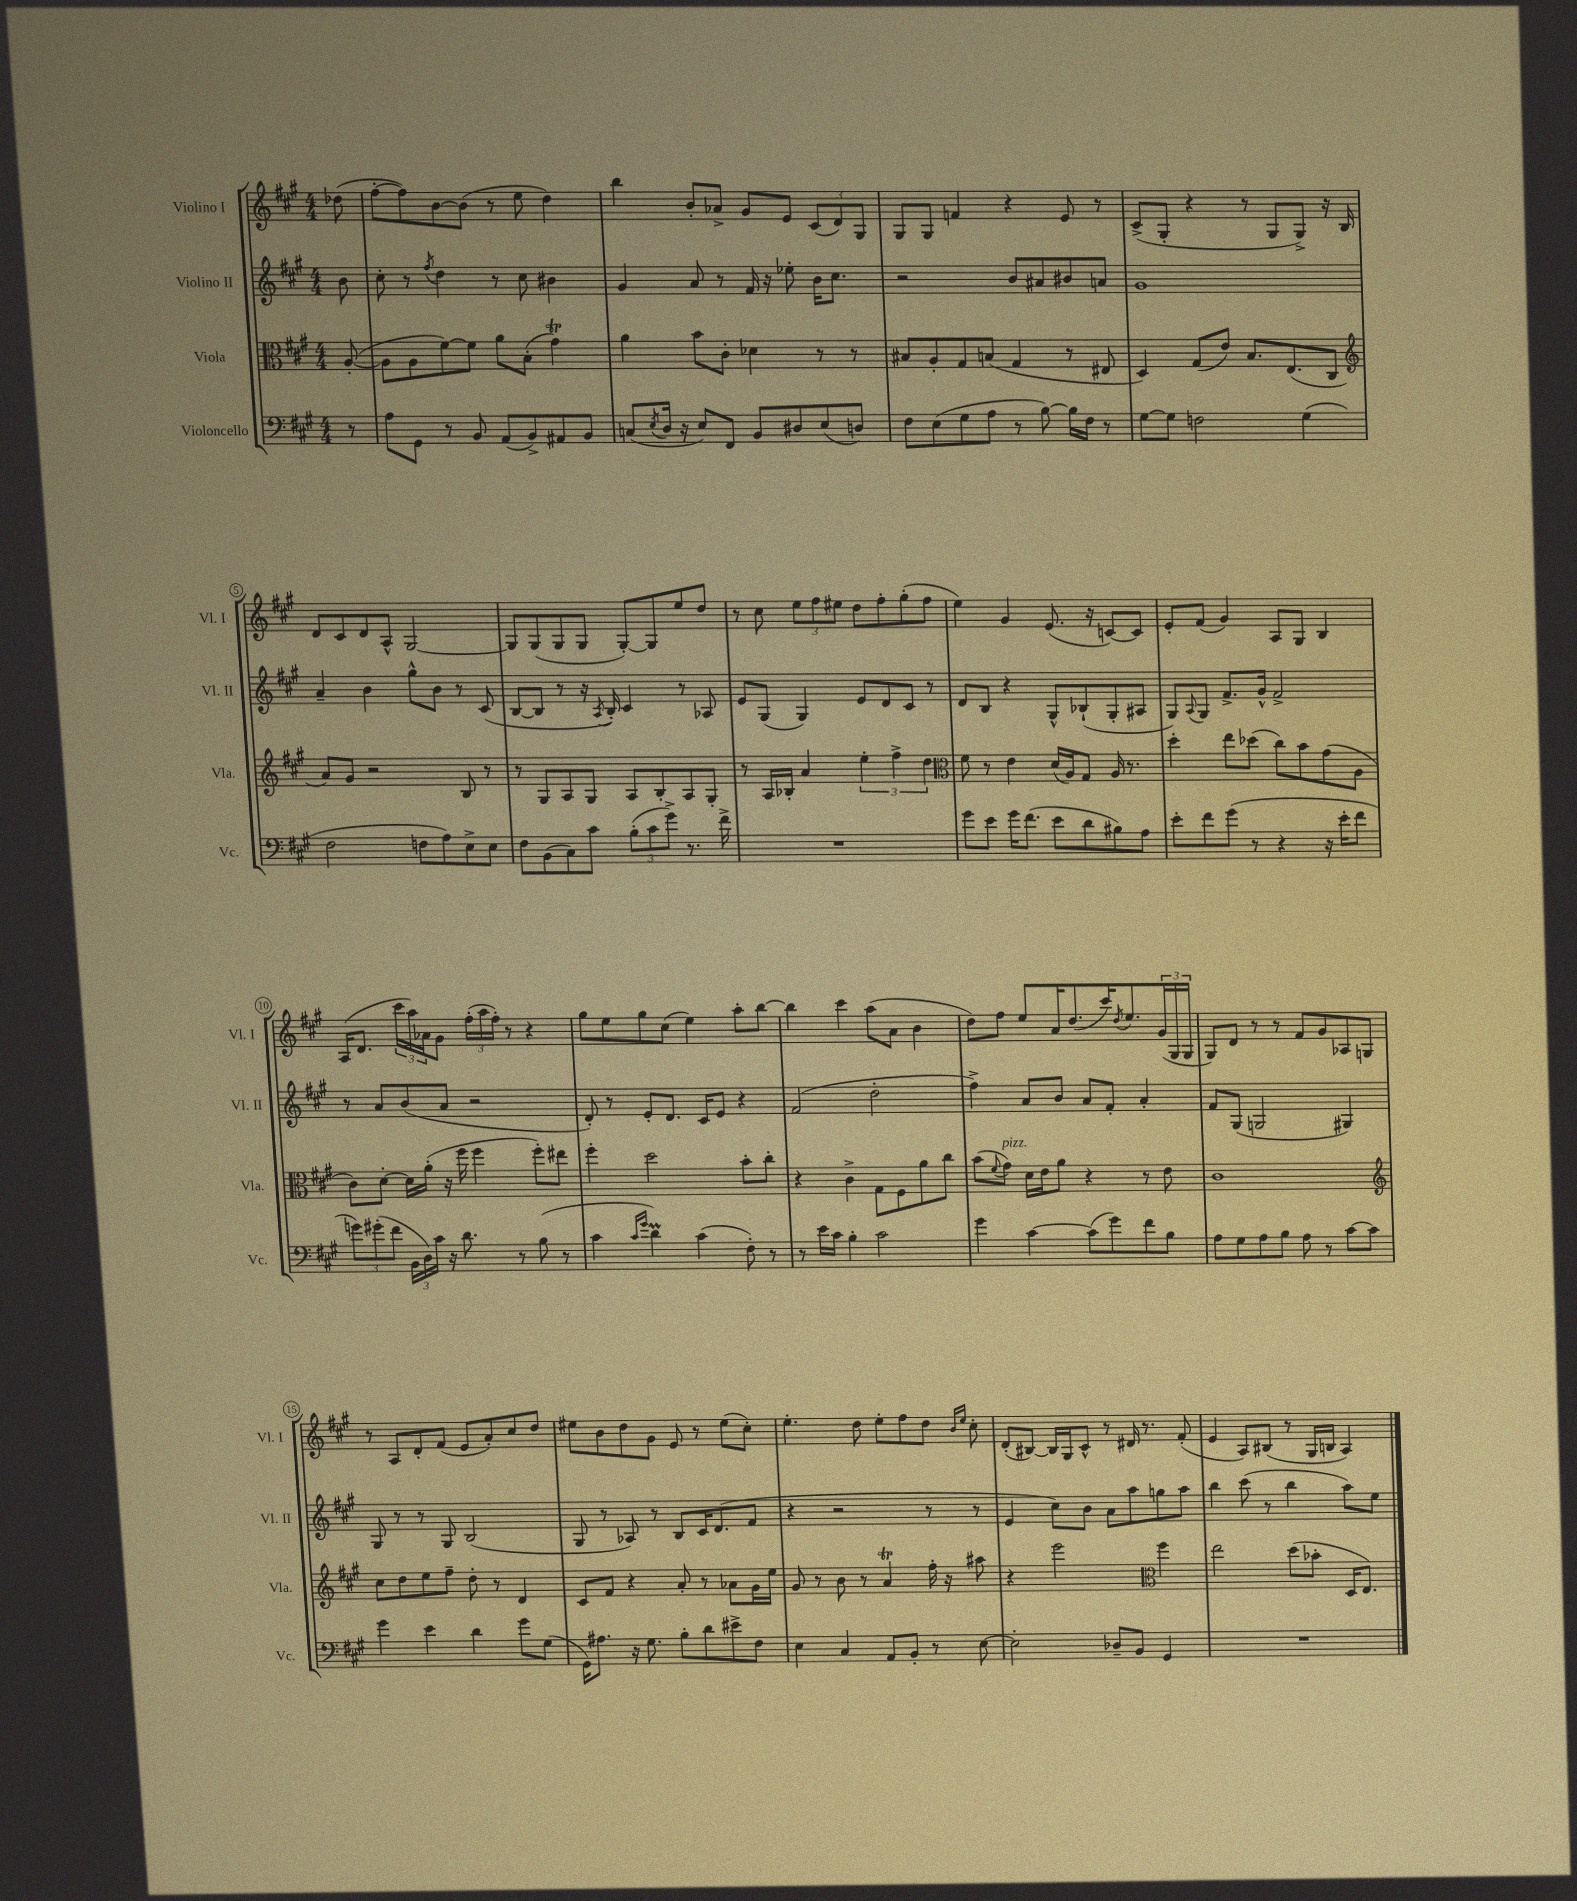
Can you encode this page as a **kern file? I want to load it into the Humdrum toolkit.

**kern	**kern	**kern	**kern
*part4	*part3	*part2	*part1
*staff4	*staff3	*staff2	*staff1
*I"Violoncello	*I"Viola	*I"Violino II	*I"Violino I
*I'Vc.	*I'Vla.	*I'Vl. II	*I'Vl. I
*clefF4	*clefC3	*clefG2	*clefG2
*k[f#c#g#]	*k[f#c#g#]	*k[f#c#g#]	*k[f#c#g#]
*M4/4	*M4/4	*M4/4	*M4/4
=	=	=	=
8r	([8A'/	8b\	(8dd-X\
=1	=1	=1	=1
8A\L	8A\L]	8cc#'\	[8ff#'\L
8GG#\J	8A\	8r	8ff#\])
.	.	8qff#/	.
8r	[8f#\)	4dd\	[8b\
8BB/	8f#\J]	.	(8b\J]
(8AA/L	8a\L	8r	8r
8BB^/)	(8B'\J	8cc#\	8ee\
8AA#X/	4g#t\)	4b#X\	4dd\)
8BB/J	.	.	.
=2	=2	=2	=2
(8Cn/L	4a\	4g#/	4bb\
8qE/	.	.	.
16D/Jk	.	.	.
16r	.	.	.
8E/L)	8b\L	8a/	8b'/L
8FF#/J	8c#'\J	8r	8a-X^/J
8BB/L	4d-X\	16f#/	8g#/L
.	.	16r	.
8D#X/	.	8ee-X'\	8e/J
(8E/	8r	16b\KL	(12c#/L
.	.	8.cc#\J	.
.	.	.	12d/)
8Dn/J)	8r	.	.
.	.	.	12G#/J
=3	=3	=3	=3
8F#\L	8B#X/L	2r	8G#/L
(8E\	8A'/	.	8G#/J
8G#\	8G#/	.	4fn/
8A\J	(8Bn/J	.	.
8r	4G#/	8b/L	4r
[8B\)	.	8a#X/	.
16B\LL]	8r	8b#X/	8e/
16F#\JJ	.	.	.
8r	8E#X/	8an/J	8r
=4	=4	=4	=4
[8G#\L	4D/)	1g#	(8c#^/L
8G#\J]	.	.	8G#'/J
2Fn\	(8G#/L	.	4r
.	8e/J)	.	.
.	8.B/L	.	8r
.	.	.	8G#/L
.	(8.E/	.	.
(4G#\	.	.	8G#^/J)
.	8C#/J	.	16r
.	.	.	16B/
!!LO:LB:g=z
=5	=5	=5	=5
*	*clefG2	*	*
2F#\	8a/L)	4a~/	8d/L
.	8g#/J	.	8c#/
.	2r	4b\	8d/
.	.	.	8A^^/J
8Fn\L	.	8gg#^^\L	[2G#/
8A\)	.	8b\J	.
8E^\	8B/	8r	.
8E\J	8r	(8c#/	.
=6	=6	=6	=6
8F#\L	8r	[8B/L	8G#/L]
(8BB\	8G#/L	8B/J]	(8G#/
8C#\)	8A/	8r	8G#/
8c#\J	8G#/J	16r	8G#/J
.	.	8qA/	.
.	.	16B'/)	.
(12B'\L	8A/L	4c#/	[8G#'/L)
12c#\	.	.	.
.	8B'/	.	8G#/]
12g#^\J)	.	.	.
8.r	8A/	8r	8ee/
.	8G#'/J	8A-X/	8dd/J
16f#^\	.	.	.
=7	=7	=7	=7
1r	8r	8e/L	8r
.	16A/LL	(8G#/J	8cc#\
.	16B-X'/JJ	.	.
.	4a/	4G#/)	12ee\L
.	.	.	12ff#\
.	.	.	12ee#X\J
.	6ee'\	8e/L	8dd\L
.	.	8d/	8ff#'\
.	6ff#^\	.	.
.	.	8c#/J	(8gg#'\
.	6dd\	.	.
.	.	8r	8ff#\J
=8	=8	=8	=8
*	*clefC3	*	*
8g#\L	8f#\	8d/L	4ee\)
8e\J	8r	8B/J	.
16g#\KL	4e\	4r	4g#/
(8.f#\J	.	.	.
8e\L	(16d/LL	8G#^^/L	(8.e/
.	16A/J)	.	.
8d\	8G#/J	(8B-X`/	.
.	.	.	16r
8B#X\)	16A/	8G#'/	[8cn/L)
.	8.r	.	.
8A\J	.	8A#X/J	8c/J]
=9	=9	=9	=9
8e'\L	4dd'\	8G#/L)	8e'/L
.	.	8qqA/	.
8f#\	.	8G#/J	(8f#/J
(8g#\J	8ee\L	8.f#^/L	4g#/)
8r	(8dd-X\J	.	.
.	.	16g#^^/Jk	.
4r	8cc#\L)	2f#^/	8A/L
.	8b\	.	8G#/J
16r	(8g#\	.	4B/
16e'\KL	.	.	.
8f#\J	8A\J	.	.
!!LO:LB:g=z
=10	=10	=10	=10
12gn\L)	8c#\L)	8r	(16A/KL
.	.	.	8.d/J
(12g#X'\	.	.	.
.	[8d'\J	8a/L	.
12f#\J	.	.	.
24BB\LL	16d\LL]	(8b/	24ccc#\LL
24D\)	.	.	24aa\)
.	(16a'\JJ	.	.
24c#\JJ	.	.	24a-X\J
16r	16r	8a/J	8g#\J
8.d\	16ff#\	.	.
.	4ff#\	2r	(24ff#'\LL
.	.	.	24aa\
.	.	.	24ff#'\JJ)
8r	.	.	8r
(8B\	8ff#'\L)	.	4r
8r	8ee#X\J	.	.
=11	=11	=11	=11
4c#\	4ff#'\	8d'/)	8gg#\L
.	.	8r	8ee\
16qqc#/LL	.	.	.
16qqg#/JJ	.	.	.
4dM\)	2dd\	8e'/L	8gg#\
.	.	8.d/J	(8cc#\J
(4c#\	.	.	4ee\)
.	.	16c#/KL	.
.	.	8e/J	.
8F#'\)	8b'\L	4r	8aa'\L
8r	8cc#'\J	.	[8bb\J
=12	=12	=12	=12
8r	4r	(2f#/	4bb\]
16e\LL	.	.	.
16c#\JJ	.	.	.
4B'\	4c#^\	.	4ccc#\
2c#\	8G#\L	2dd'\	(8aa\L
.	8F#\	.	8a\J
.	8a\	.	4b\
.	8cc#\J	.	.
=13	=13	=13	=13
4g#\	(8b\L	4ff#^\)	8dd\L)
.	8qqf#/	.	.
!	!LO:TX:a:i:t=pizz.	!	!
.	8g#\J)	.	8ff#\J
[4c#\	16d\LL	8a/L	8ee/L
.	16e\J	.	.
.	8a\J	8b/J	16a/K
.	.	.	(8.dd/
(8c#\L]	4r	8a/L	.
8g#\)	.	8f#'/J	16ccc#/K)
.	.	.	8qdd/
.	.	.	8.ee/
8f#\	8r	4a'/	.
8B\J	8e\	.	(24g#/L
.	.	.	24G#/
.	.	.	24G#/JJ
=14	=14	=14	=14
8A\L	1c#	8f#/L	8G#/L)
8G#\	.	(8G#/J	8d/J
8A\	.	2Gn/	8r
8B\J	.	.	8r
8A\	.	.	8f#/L
8r	.	.	8g#/
[8c#\L	.	4G#X/)	8A-X/
8c#\J]	.	.	8Gn/J
!!LO:LB:g=z
=15	=15	=15	=15
*	*clefG2	*	*
4g#\	8cc#\L	8G#/	8r
.	8dd\	8r	8A/L
4e\	8ee\	8r	8d'/
.	8ff#~\J	8G#/	(8f#/J
4d\	8dd'\	(2B/	8e/L
.	8r	.	8a'/)
8g#\L	4d/	.	8cc#/
(8G#\J	.	.	8dd/J
=16	=16	=16	=16
16GG#\KL)	8c#/L	8G#/	8ee#X\L
8.A#X\J	.	.	.
.	8f#/J	8r	8b\
16r	4r	8A-X/)	8dd\
8.G#\	.	.	.
.	.	8r	8g#\J
8B'\L	8a'/	8B/L	8e/
8d\	8r	16c#/K	8r
.	.	(8.d/	.
8e#X^\	8a-X\L	.	(8ee#\L
8F#\J	16g#\L	8f#/J	8cc#'\J)
.	16ee\JJ	.	.
=17	=17	=17	=17
4E\	8g#/	4r	4.ee'\
.	8r	.	.
4C#/	8b\	2r	.
.	8r	.	8dd\
8AA/L	4aT/	.	8ee'\L
8BB'/J	.	.	8ff#\
8r	16ff#'\	8r	8dd\J
.	16r	.	.
.	.	.	16qqb/LL
.	.	.	16qqee/JJ
[8E\	8aa#X\	8r	8cc#'\
=18	=18	=18	=18
2E'\]	4r	4e/	(8d'/L
.	.	.	[8B#X/J)
.	2eee\	8cc#\L)	16B#/LL]
.	.	.	16G#/J
.	.	8b\J	8c#^^/J
8D-X~/L	.	8a\L	8r
8BB/J	.	8aa\	16d#X/
.	.	.	8.r
*	*clefC3	*	*
4GG#/	4ff#\	8ggn\	.
.	.	8aa\J	(8f#'/
=19	=19	=19	=19
1r	2ee\	4bb\	4e/
.	.	(8ccc#\	8A/L)
.	.	8r	(8B#X/J
.	(8dd\L	4bb\	8r
.	8b-X'\J	.	16G#/LL
.	.	.	16Bn/JJ
.	16D/KL	8aa\L)	4A/)
.	8.E/J)	.	.
.	.	8ee\J	.
==	==	==	==
*-	*-	*-	*-
